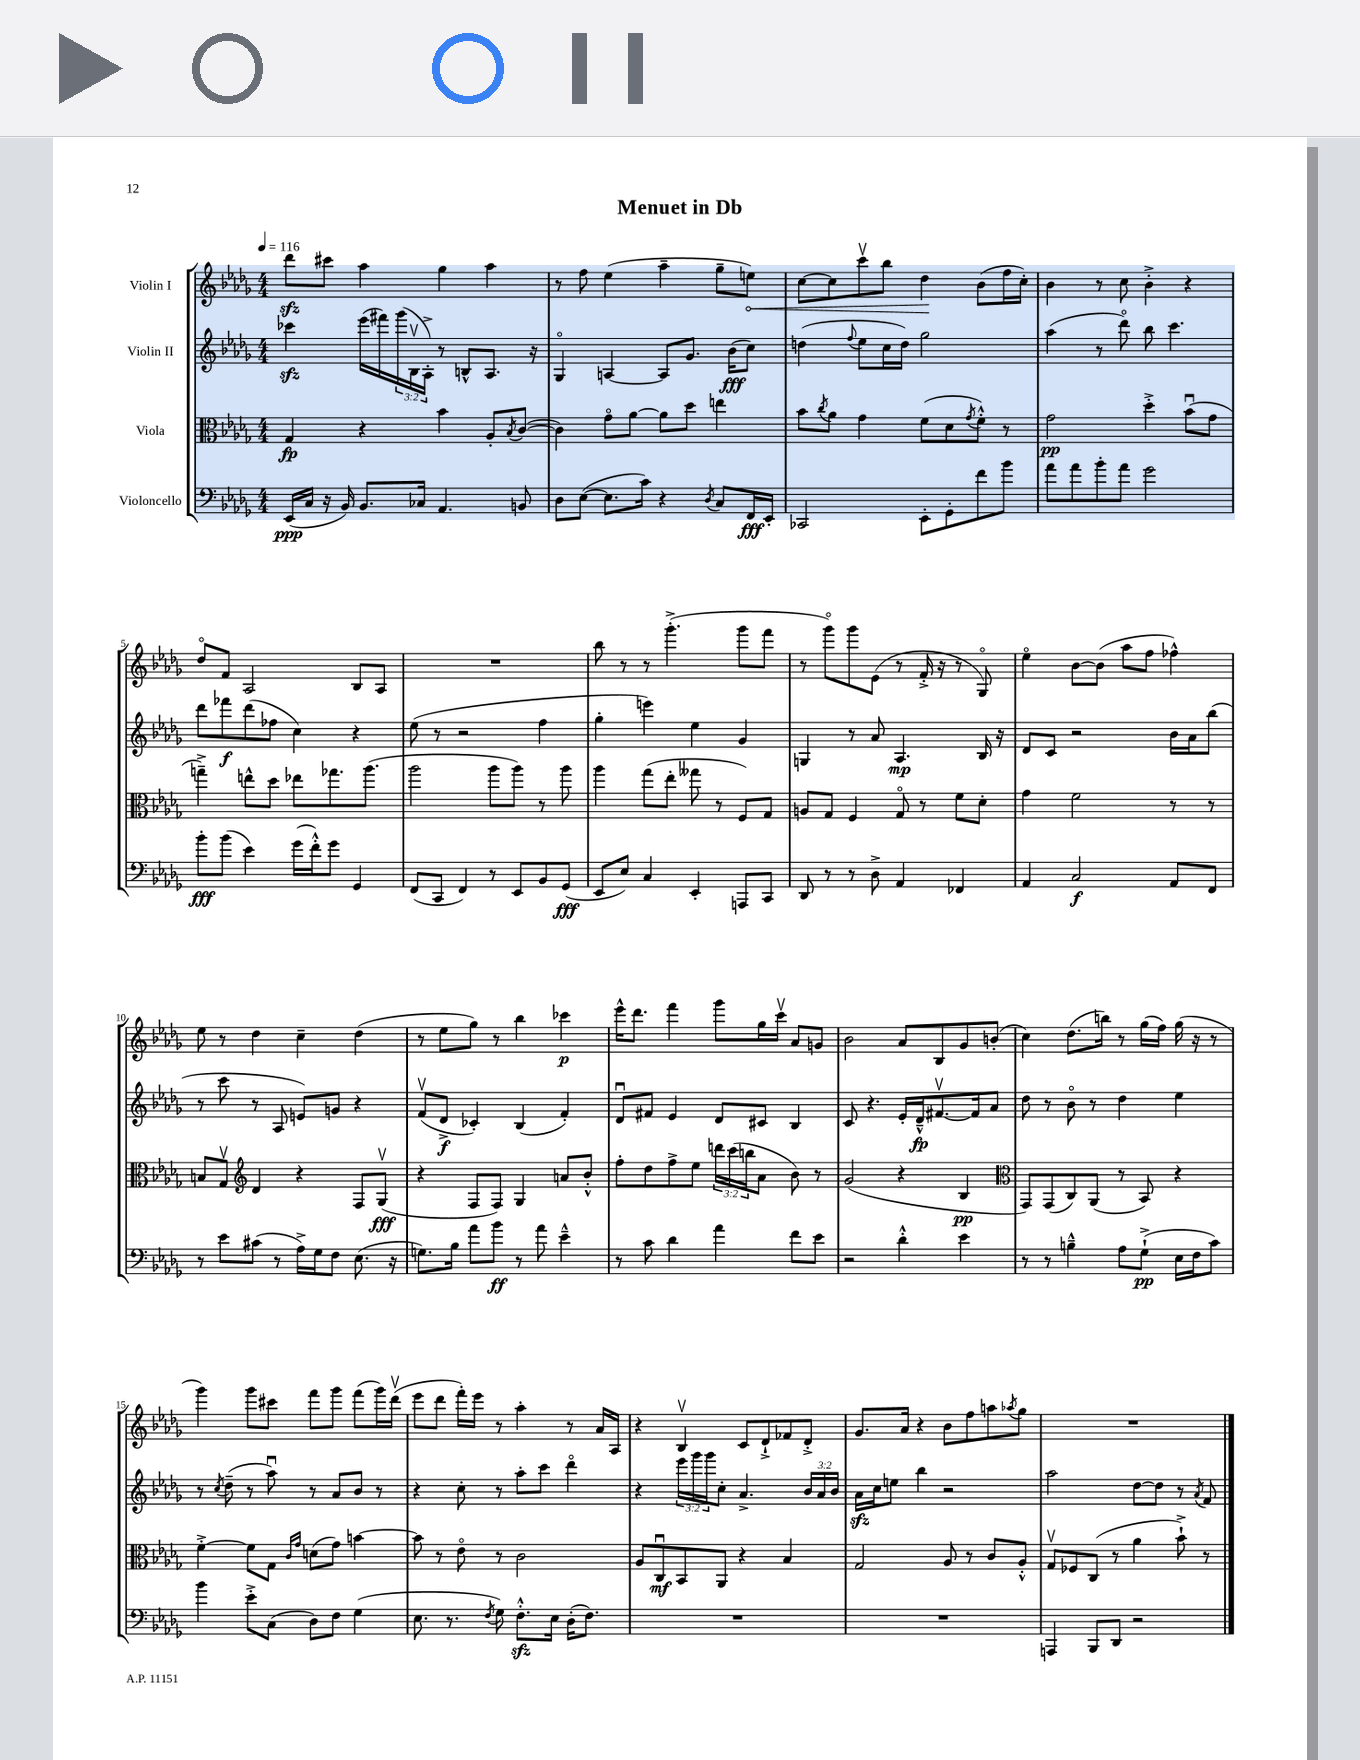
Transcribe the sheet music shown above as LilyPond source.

\header { title = "Menuet in Db" }
<<
\new StaffGroup <<
\new Staff = "s0" \with { instrumentName = "Violin I" } {
    \clef treble \key des \major \numericTimeSignature \time 4/4 \tempo 4 = 116
    des'''8\sfz cis'''8 aes''4 ges''4 aes''4 |
    r8 f''8 ees''4( aes''4-- ges''8-- \once \override Hairpin.circled-tip = ##t e''8\<) |
    c''8~ c''8 c'''8\upbow bes''8 des''4\! bes'8( f''16 c''16-.) |
    bes'4 r8 c''8 bes'4-.-> r4 |
    des''8\flageolet f'8 aes2 bes8 aes8 |
    R1 |
    bes''8 r8 r8 ges'''4.-.->( ges'''8 f'''8 |
    r8 ges'''8\flageolet) ges'''8 ees'8( r8 f'16-.-> r16 r8 ges8\flageolet) |
    ees''4\flageolet bes'8~ bes'8( aes''8 f''8 fes''4-^) |
    ees''8 r8 des''4 c''4-- des''4( |
    r8 ees''8 ges''8) r8 bes''4 ces'''4\p |
    ees'''16-^ des'''8. f'''4 ges'''8 ges''16 c'''16\upbow aes'8 g'8 |
    bes'2 aes'8 bes8 ges'8 b'8-.( |
    c''4) des''8.( b''16) r8 ges''16( f''16) ges''16( r16 r8 |
    ges'''4) ges'''8 cis'''8 f'''8 ges'''8 f'''8( ges'''16) des'''16\upbow( |
    ees'''8 des'''8 f'''16-.) ees'''16 r8 aes''4-. r8 aes'16 aes16 |
    r4 bes4\upbow c'8 des'8-!-> fes'8 des'8-.-> |
    ges'8. aes'16 r4 bes'8 f''8 a''8 \acciaccatura { aes''8 } ges''8 |
    R1 \bar "|." |
}
\new Staff = "s1" \with { instrumentName = "Violin II" } {
    \clef treble \key des \major \numericTimeSignature \time 4/4 \override Staff.TupletNumber.text = #tuplet-number::calc-fraction-text
    ces'''4\sfz ees'''16( fis'''16) \tuplet 3/2 { ges'''16( bes16\upbow aes16-.->) } r8 b8-^ aes8. r16 |
    ges4\flageolet a4~ a8 ges'8. bes'16\fff( c''8) |
    d''4( \appoggiatura { f''8 } ees''8 c''16 d''16) ges''2 |
    aes''4( r8 des'''8\flageolet) bes''8 c'''4. |
    des'''8 fes'''8\f des'''8( fes''8 c''4) r4 |
    ees''8( r8 r2 f''4 |
    ges''4-. e'''4) ees''4 ges'4 |
    g4 r8 aes'8 aes4.\mp bes16 r16 |
    des'8 c'8 r2 bes'16 aes'16 bes''8( |
    r8 c'''8 r8 aes8 e'8) g'8 r4 |
    f'8\upbow( des'8->\f ces'4-.) bes4( f'4-.) |
    des'8\downbow fis'8 ees'4 des'8 cis'8 bes4 |
    c'8 r4. ees'16-. des'16---^\fp fis'8.~\upbow fis'16 aes'8 |
    des''8 r8 bes'8\flageolet r8 des''4 ees''4 |
    r8 \acciaccatura { c''8 } des''8--( r8 aes''8\downbow) r8 aes'8 bes'8 r8 |
    r4 c''8-. r8 aes''8-. c'''8 des'''4\flageolet |
    r4 \tuplet 3/2 { ees'''16 ges'''16 ges'''16 } c''8-. aes'4.-> \tuplet 3/2 { bes'16 aes'16 bes'16 } |
    aes'16\sfz c''16 e''8 bes''4 r2 |
    aes''2 des''8~ des''8 r8 \acciaccatura { aes'8 } f'8 \bar "|." |
}
\new Staff = "s2" \with { instrumentName = "Viola" } {
    \clef alto \key des \major \numericTimeSignature \time 4/4 \override Staff.TupletNumber.text = #tuplet-number::calc-fraction-text
    ges4\fp r4 bes'4 aes8-. \acciaccatura { bes8 } c'8~( |
    c'4) ges'8\flageolet aes'8~ aes'8 des''8 e''4 |
    bes'8 \acciaccatura { c''8 } aes'8 ges'4 f'8( des'8 \acciaccatura { ges'8 } f'8-.-^) r8 |
    ges'2\pp des''4-.-> bes'8\downbow( ges'8 |
    g''4--->) e''8-^ des''8 ees''8 ges''8. aes''8.( |
    aes''2 aes''8 aes''8) r8 aes''8 |
    aes''4 ges''8( ees''8-. geses''8 r8 f8) ges8 |
    a8 ges8 f4 ges8\flageolet r8 f'8 des'8-. |
    ges'4 f'2 r8 r8 |
    b8 ges8\upbow \clef treble des'4 r4 f8 ges8\upbow\fff( |
    r4 f8 f8) ges4 a'8 bes'8-.-^ |
    f''8-. des''8 f''8-> ees''8 \tuplet 3/2 { d'''16 c'''16( b''16 } aes'8 bes'8) r8 |
    ges'2( r4 bes4\pp |
    \clef alto ges,8) ges,8( c8) aes,8( r8 bes,8) r4 |
    f'4~-.-> f'8 ges8 \grace { c'16 ges'16 } d'8( ges'8) b'4~ |
    b'8 r8 ees'8\flageolet r8 c'2 |
    aes8 c8\downbow\mf bes,8 aes,8 r4 bes4 |
    ges2 aes8 r8 c'8 aes8-.-^ |
    ges8\upbow fes8 c8( r8 aes'4 bes'8-!->) r8 \bar "|." |
}
\new Staff = "s3" \with { instrumentName = "Violoncello" } {
    \clef bass \key des \major \numericTimeSignature \time 4/4
    ees,16\ppp( c16 r16 bes,16) bes,8. ces16 aes,4. b,8 |
    des8 ees8~( ees8. c'16) r4 \acciaccatura { des8 } c8 f,16\fff ees,16-. |
    ces,2 ees,8-. ges,8-. f'8 bes'8 |
    aes'8 aes'8 bes'8-. aes'8 ges'2 |
    bes'8-.\fff bes'8( ees'4) ges'16( f'16-.-^) ges'8 ges,4 |
    f,8( c,8 f,4) r8 ees,8 bes,8 ges,8\fff( |
    ees,8 ees8) c4 ees,4-. a,,8 c,8 |
    des,8 r8 r8 des8-> aes,4 fes,4 |
    aes,4 c2\f aes,8 f,8 |
    r8 ees'8 cis'8( r8 aes16->) ges16 f8 ees8.( r16 |
    g8.) bes16 aes'8 bes'8\ff r8 aes'8 ees'4---^ |
    r8 c'8 des'4 aes'4 f'8 ees'8 |
    r2 des'4-.-^ ees'4 |
    r8 r8 b4---^ aes8 ges8-!->\pp( ees16 f16 c'8) |
    bes'4 ees'8-.-> c8( des8) f8 ges4( |
    ees8. r8. \acciaccatura { f8 } ges8) f8.-.-^\sfz ees16 des16-.( f8.) |
    R1 |
    R1 |
    a,,4 bes,,8 des,8 r2 \bar "|." |
}
>>
>>
